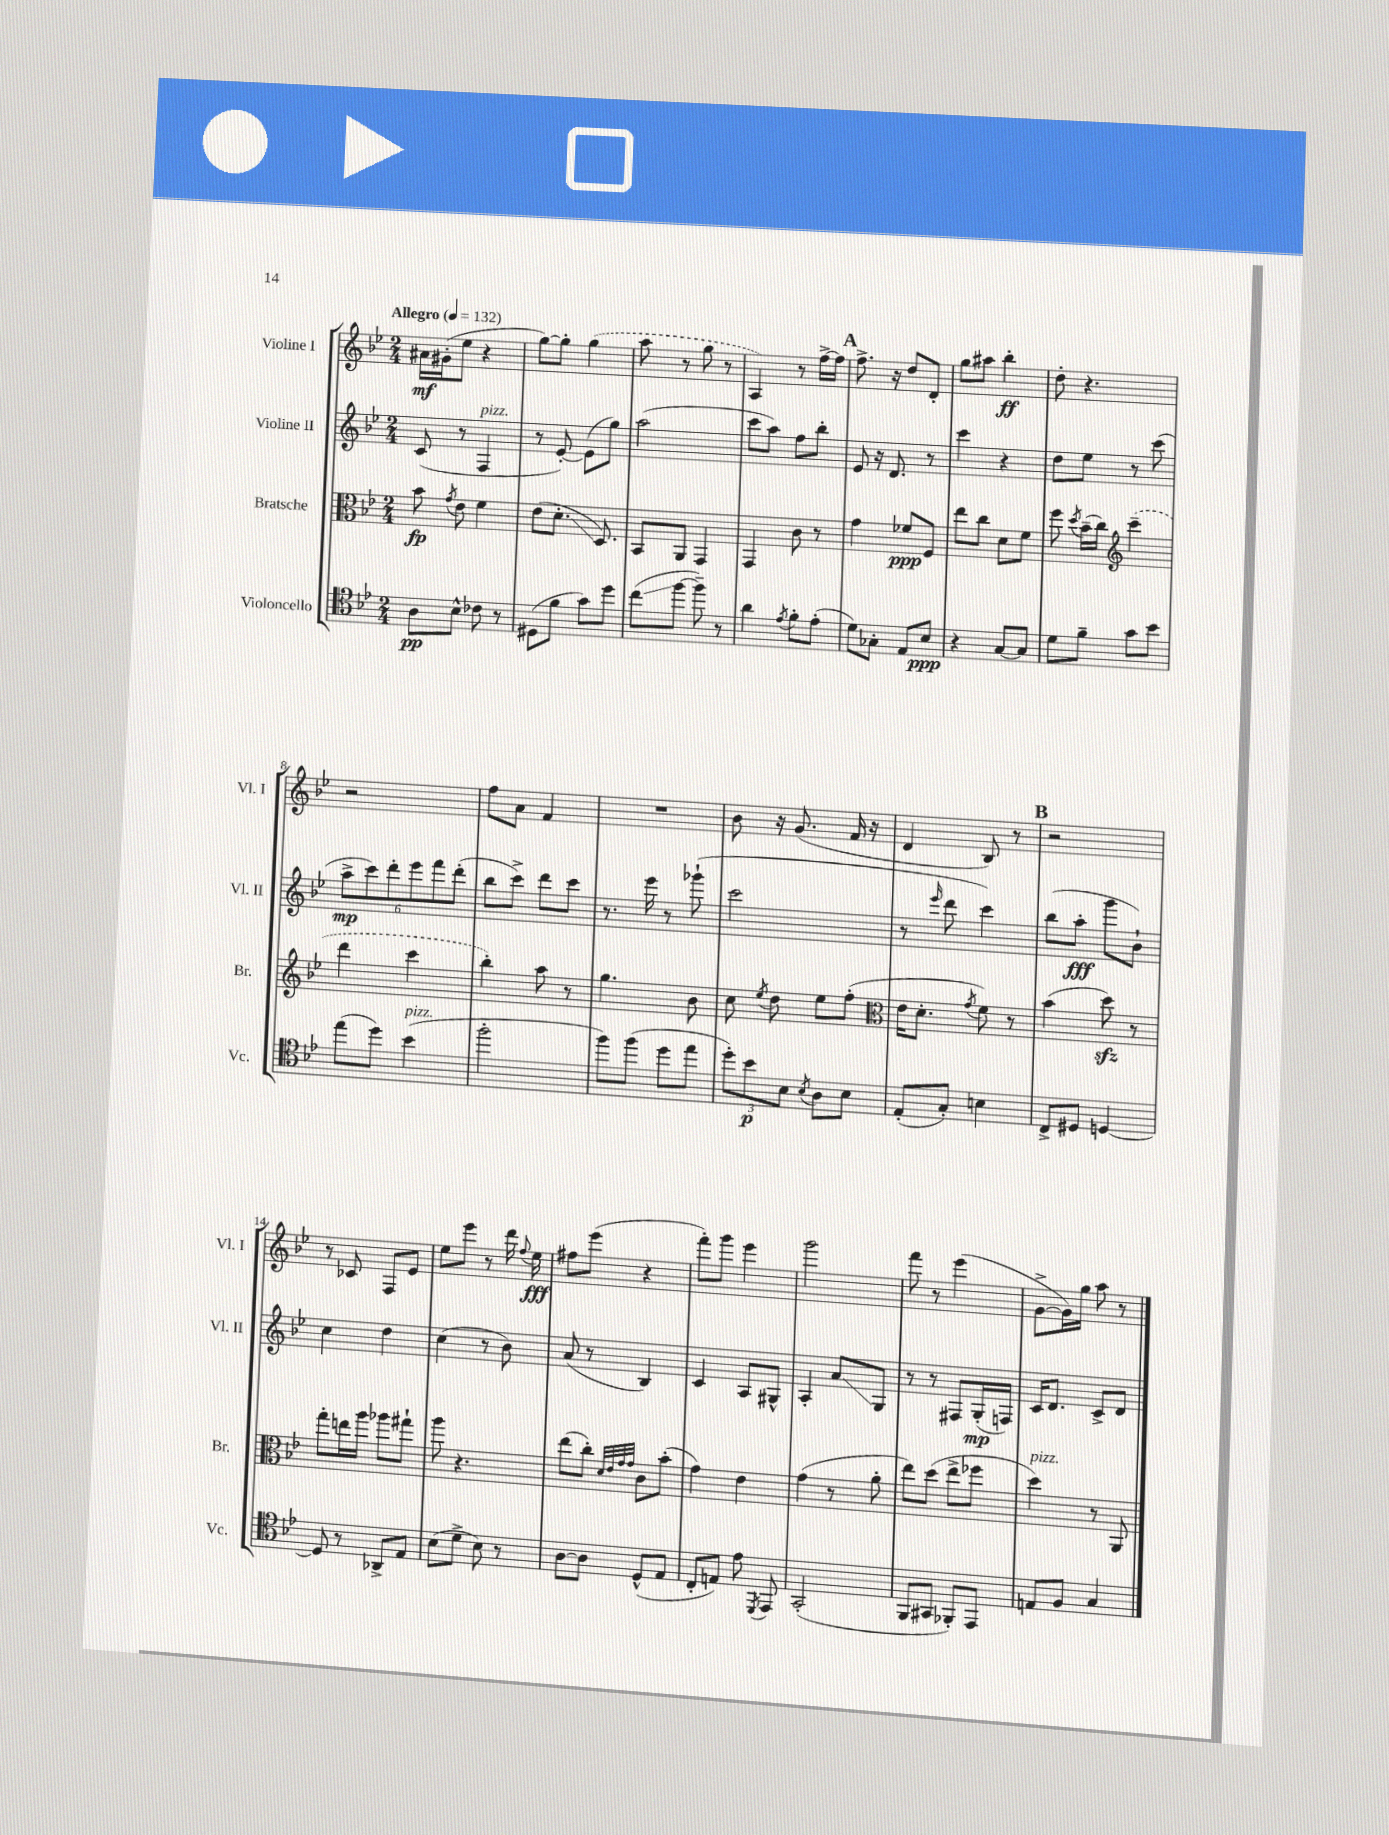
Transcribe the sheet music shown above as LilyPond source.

<<
\new StaffGroup <<
\new Staff = "s0" \with { instrumentName = "Violine I" shortInstrumentName = "Vl. I" } {
    \clef treble \key bes \major \numericTimeSignature \time 2/4 \tempo "Allegro" 4 = 132
    \autoBeamOff ais'16[\mf gis'16-.( ees''8] r4 |
    g''8[~) g''8]-. \once \slurDashed g''4( |
    a''8 r8 g''8 r8 |
    a4) r8 f''16[~-> f''16] |
    \mark \markup { \bold "A" } f''8.-> r16 d''8[ d'8]-. |
    g''8[ ais''8] bes''4-.\ff |
    d''8-. r4. |
    r2 |
    f''8[ a'8] f'4 |
    R2 |
    bes'8 r16 g'8.( f'16 r16 |
    d'4 bes8) r8 |
    \mark \markup { \bold "B" } r2 |
    r8 ces'8 f8[ ees'8] |
    ees''8[ ees'''8] r8 d'''16 \appoggiatura { f''8 } ees''16\fff |
    fis''8[ ees'''8]( r4 |
    f'''8[-.) g'''8] ees'''4 |
    g'''2 |
    f'''8 r8 ees'''4( |
    g'8[~-> g'16) g''16] a''8 r8 \bar "|." |
}
\new Staff = "s1" \with { instrumentName = "Violine II" shortInstrumentName = "Vl. II" } {
    \clef treble \key bes \major \numericTimeSignature \time 2/4
    \autoBeamOff c'8( r8 f4^\markup { \italic "pizz." } |
    r8 ees'8~-.) ees'8[( g''8]) |
    a''2( |
    c'''8[ a''8]) f''8[ bes''8]-. |
    \mark \markup { \bold "A" } ees'8 r16 d'8. r8 |
    c'''4 r4 |
    d''8[ ees''8] r8 c'''8( |
    \tuplet 6/4 { a''8[->\mp c'''8) d'''8-. ees'''8 f'''8 d'''8]-.( } |
    bes''8[ c'''8]->) d'''8[ c'''8] |
    r8. ees'''16 r8 ges'''8-!( |
    c'''2 |
    r8 \grace { ees'''16 } d'''8 c'''4) |
    \mark \markup { \bold "B" } bes''8[( a''8]-.\fff g'''8[ bes'8]-!) |
    c''4 d''4 |
    c''4( r8 bes'8) |
    a'8( r8 bes4) |
    c'4 a8[ gis8]-^ |
    a4-. a'8[\glissando g8] |
    r8 r8 fis8[ g16-.\mp( f16]) |
    c'16[ d'8.] c'8[-> d'8] \bar "|." |
}
\new Staff = "s2" \with { instrumentName = "Bratsche" shortInstrumentName = "Br." } {
    \clef alto \key bes \major \numericTimeSignature \time 2/4
    \autoBeamOff bes'8\fp \acciaccatura { g'8 } ees'8 f'4 |
    ees'8[( d'8.]-.\glissando d8.) |
    bes,8[ a,8] g,4 |
    g,4 c'8 r8 |
    \mark \markup { \bold "A" } g'4 fes'8[\ppp f8] |
    ees''8[ c''8] d'8[ f'8] |
    f''8 \acciaccatura { d''8 } bes'16[--( c''16]) \clef treble \once \slurDashed c'''4--( |
    d'''4 c'''4 |
    bes''4-.) a''8 r8 |
    g''4. bes'8 |
    c''8 \acciaccatura { ees''8 } d''8 ees''8[ f''8]-.( |
    \clef alto ees'16[ d'8.]-. \acciaccatura { g'8 } f'8) r8 |
    \mark \markup { \bold "B" } bes'4( d''8\sfz) r8 |
    g''8[-. e''16 a''16] aes''8[ gis''8]-! |
    a''8 r4. |
    ees''8[( c''8]-.) \grace { d'32[ ees'32 g'32 g'32] } c'8[ bes'8]-.( |
    g'4) ees'4 |
    g'4( r8 a'8-. |
    ees''8[) d''8]( ees''8[-> fes''8] |
    d''4^\markup { \italic "pizz." }) r8 a,8 \bar "|." |
}
\new Staff = "s3" \with { instrumentName = "Violoncello" shortInstrumentName = "Vc." } {
    \clef tenor \key bes \major \numericTimeSignature \time 2/4
    \autoBeamOff a8[\pp bes8]-^ ces'8 r8 |
    dis8[( f'8] g'8[) d''8] |
    c''8[\glissando( f''8]~ f''8--) r8 |
    a'4 \acciaccatura { ees'8 } f'8[-. ees'8]-.( |
    \mark \markup { \bold "A" } d'8[) ges8]-. ees8[ bes8]\ppp |
    r4 g8[~ g8] |
    d'8[ f'8]-- g'8[ bes'8] |
    ees''8[( d''8]) bes'4^\markup { \italic "pizz." }( |
    f''2-. |
    f''8[) f''8]( d''8[ ees''8] |
    \tuplet 3/2 { d''8[-.) bes'8\p bes8] } \acciaccatura { bes8 } a8[ bes8] |
    ees8[-.( g8]-.) b4 |
    \mark \markup { \bold "B" } c8[-> dis8] d4~ |
    d8 r8 aes,8[-> ees8] |
    bes8[( d'8]-> bes8) r8 |
    a8[~ a8] d8[-^( ees8] |
    c8[-. e8]) ees'8 \acciaccatura { d,8 } ees,8 |
    g,2-.( |
    f,8[ gis,8] fes,8[-.) ees,8] |
    e8[ f8] g4 \bar "|." |
}
>>
>>
